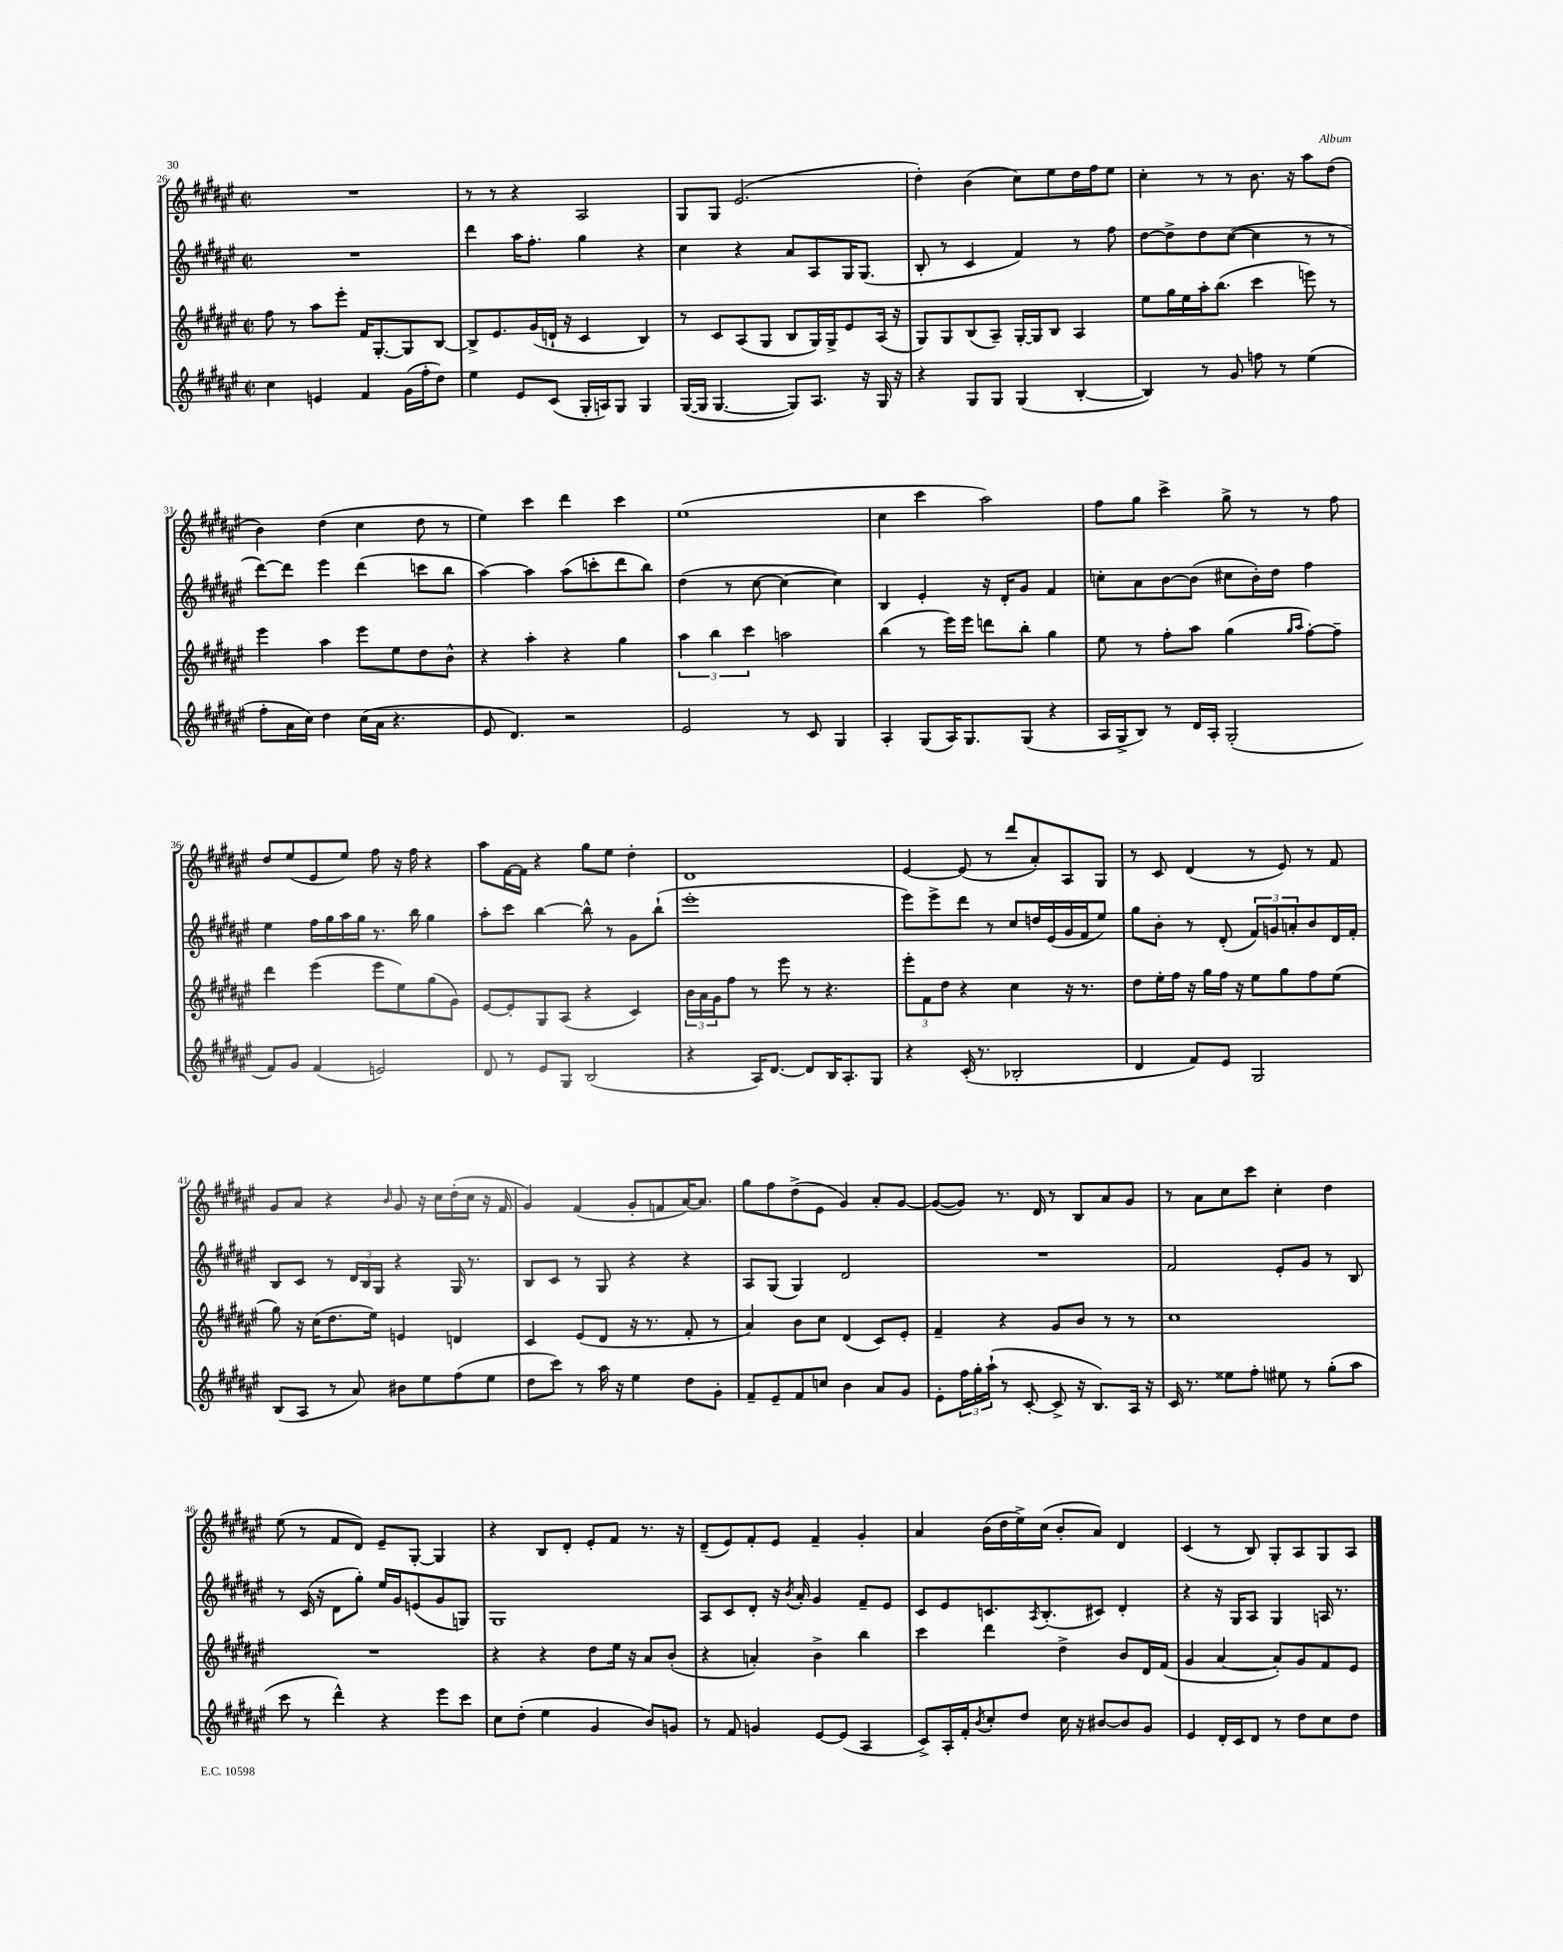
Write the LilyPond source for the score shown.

<<
\new StaffGroup <<
\new Staff = "s0" {
    \clef treble \key fis \major \defaultTimeSignature \time 2/2
    R1 |
    r8 r8 r4 ais2 |
    gis8 gis8 eis'2.( |
    dis''4-.) b'4( cis''8) eis''8 dis''16 fis''16 eis''8 |
    cis''4-. r8 r8 b'8. r16 ais''8 dis''8( |
    b'4) dis''4( cis''4 dis''8 r8 |
    eis''4) cis'''4 dis'''4 cis'''4 |
    eis''1( |
    cis''4 cis'''4 ais''2) |
    fis''8 gis''8 cis'''4-> gis''8-> r8 r8 fis''8 |
    dis''8 eis''8( eis'8 eis''8) fis''8 r16 fis''16 r4 |
    ais''8 fis'16~ fis'16 r4 gis''8 eis''8 dis''4-. |
    dis'1 |
    eis'4~ eis'8( r8 dis'''8 ais'8-.) ais8 gis8 |
    r8 cis'8 dis'4( r8 eis'8) r8 fis'8 |
    gis'8 ais'8 r4 \grace { b'16 } gis'8 r16 cis''16 dis''16-.( cis''16 r16 fis'16 |
    gis'4) fis'4( gis'8-. f'8 ais'16~) ais'8. |
    gis''8 fis''8 dis''8->( eis'8 gis'4) ais'8-. gis'8~ |
    gis'8~( gis'8) r8. dis'16 r8 b8 ais'8 gis'8 |
    r8 ais'8 cis''8 cis'''8 cis''4-. dis''4 |
    eis''8( r8 fis'8 dis'8) eis'8-- gis8~-. gis4 |
    r4 b8 dis'8-. eis'8-. fis'8 r8. r16 |
    dis'8--( eis'8) fis'8-. eis'8 fis'4-- gis'4-. |
    ais'4 b'16( dis''16 eis''16->) cis''16( b'8-. ais'8) dis'4 |
    cis'4( r8 b8) gis8-. ais8 gis8 ais8 \bar "|." |
}
\new Staff = "s1" {
    \clef treble \key fis \major \defaultTimeSignature \time 2/2
    R1 |
    dis'''4 ais''16 fis''8.-. gis''4 r4 |
    cis''4 r4 ais'8 ais8 gis16 gis8.( |
    b8-. r8 cis'4 fis'4) r8 fis''8 |
    dis''8~ dis''8-> dis''8 cis''8~( cis''4 r8 r8 |
    dis'''8~) dis'''8 eis'''4 dis'''4( c'''8 b''8 |
    ais''4~) ais''4 ais''8( c'''8-. dis'''8 b''8) |
    dis''4( r8 cis''8~ cis''4~ cis''4) |
    b4 eis'4-. r16 dis'16-. gis'8 fis'4 |
    c''8-. ais'8 b'8~ b'8( cis''8 b'16-.) dis''16 fis''4 |
    eis''4 fis''16 gis''16 ais''16 gis''16 r8. b''16 gis''4 |
    ais''8-. cis'''8 b''4~ b''8-^ r8 gis'8 b''8-!( |
    eis'''1-. |
    eis'''8) eis'''8-> dis'''8 r8 cis''8 d''16 eis'16( gis'16 fis'16 eis''8) |
    gis''8 b'8-. r8 dis'8-.( \tuplet 3/2 { fis'8) g'8 a'8-. } b'8 dis'16 fis'16-. |
    b8 cis'8 r8 \tuplet 3/2 { dis'16 b16 gis16 } r4 gis16 r8. |
    b8 cis'8 r8 gis8 r4 r4 |
    ais8 gis8( gis4) dis'2 |
    R1 |
    fis'2 eis'8-. gis'8 r8 b8 |
    r8 cis'16( r16 dis'8 gis''8-.) eis''16 gis'16 e'8( gis'8 g8) |
    gis1 |
    ais8 cis'8 dis'8-. r16 \acciaccatura { b'8 } ais'16-. gis'4 fis'8-- eis'8 |
    cis'8 eis'8 c'8. \acciaccatura { ais8 } b8.-.( cis'8) dis'4-. |
    r4 r16 gis16 ais8 gis4 a16 r8. \bar "|." |
}
\new Staff = "s2" {
    \clef treble \key fis \major \defaultTimeSignature \time 2/2
    fis''8 r8 ais''8 eis'''8-. fis'16 gis8.~-. gis8 b8~ |
    b8-> eis'8. gis'16( d'16-! r16 cis'4 b4) |
    r8 cis'8 ais8( gis8 b8 gis16) gis16-> eis'8 ais16( r16 |
    gis8) gis8 b8( ais8--) gis16~-. gis16 b8 ais4 |
    eis''8 gis''16 eis''16 ais''16-. b''8.( cis'''4 e'''8) r8 |
    eis'''4 ais''4 eis'''8 eis''8 dis''8 b'8-^ |
    r4 ais''4-. r4 gis''4 |
    \tuplet 3/2 { ais''4 b''4 cis'''4 } a''2 |
    b''4( r8 eis'''16) eis'''16 d'''8 b''8-. gis''4 |
    eis''8 r8 fis''8-. ais''8 gis''4( \grace { gis''16 ais''16 } fis''8~-.) fis''8-- |
    dis'''4 eis'''4( eis'''8 eis''8) gis''8( gis'8) |
    eis'8~ eis'8-. gis8 ais8( r4 cis'4) |
    \tuplet 3/2 { b'16 ais'16 gis'16 } fis''8 r8 eis'''8 r8 r4. |
    \tuplet 3/2 { eis'''8-. fis'8 dis''8 } r4 cis''4 r16 r8. |
    dis''8 eis''16-. fis''16 r16 gis''16 fis''16 r16 eis''8 gis''8 fis''8 eis''8( |
    gis''8) r16 cis''16( dis''8. eis''16) e'4 d'4 |
    cis'4 eis'8( dis'8 r16 r8. fis'8-. r8 |
    ais'4) b'8 cis''8 dis'4( cis'8) eis'8-. |
    fis'4-- r4 gis'8 b'8 r8 r8 |
    cis''1 |
    R1 |
    r4 r4 dis''8 eis''16 r16 ais'8 b'8-.( |
    r4 a'4-.) b'4-> b''4 |
    cis'''4 dis'''4 dis''4-> b'8 dis'16 fis'16( |
    gis'4 ais'4~ ais'8-.) gis'8 fis'8 eis'8 \bar "|." |
}
\new Staff = "s3" {
    \clef treble \key fis \major \defaultTimeSignature \time 2/2
    cis''4 e'4 fis'4 gis'16( fis''16-. dis''8) |
    eis''4 eis'8 cis'8( gis16-. a16) gis8 gis4 |
    gis16~( gis16 gis4.~ gis8) ais8. r16 gis16 r16 |
    r4 gis8 gis8 gis4( b4~-. |
    b4) r8 gis'8 f''8 r8 eis''4( |
    fis''8-. ais'16 cis''16) dis''4 cis''16( ais'16 r4. |
    eis'8 dis'4.) r2 |
    eis'2 r8 cis'8 gis4 |
    ais4-. gis8( ais16) gis8. gis8( r4 |
    ais16 gis16-> b8) r8 dis'16 ais16-. gis2-.( |
    fis'8) gis'8 fis'4( e'2) |
    dis'8 r8 eis'8 gis8 b2( |
    r4 ais16) dis'8.~ dis'8 b16 ais8.-. gis8 |
    r4 cis'16-.( r8. bes2-. |
    dis'4 fis'8) eis'8 gis2 |
    b8( ais8 r8 ais'8) bis'8 eis''8 fis''8( eis''8 |
    dis''8 cis'''8) r8 ais''16 r16 eis''4 dis''8 gis'8-. |
    fis'8-- eis'8-- fis'8 c''8 b'4 ais'8 gis'8 |
    eis'8-. \tuplet 3/2 { fis''16 gis''16-. ais''16-!( } r8 cis'8~-. cis'8-> r16 b8.) ais16 r16 |
    cis'16 r8. eisis''8 fis''8-. eis''8 r8 gis''8-.( ais''8 |
    cis'''8 r8 dis'''4-^) r4 eis'''8 cis'''8 |
    cis''8 dis''8-.( eis''4 gis'4 b'8) g'8 |
    r8 fis'8 g'4 eis'8~ eis'8( ais4 |
    cis'8->) ais16-. fis'16-. \acciaccatura { b'8 } cis''8-. dis''8 cis''16 r16 bis'8~ bis'8 gis'8 |
    eis'4 dis'16-. cis'16 dis'8 r8 dis''8 cis''8 dis''8 \bar "|." |
}
>>
>>
\layout { \context { \Score currentBarNumber = #26 } }
